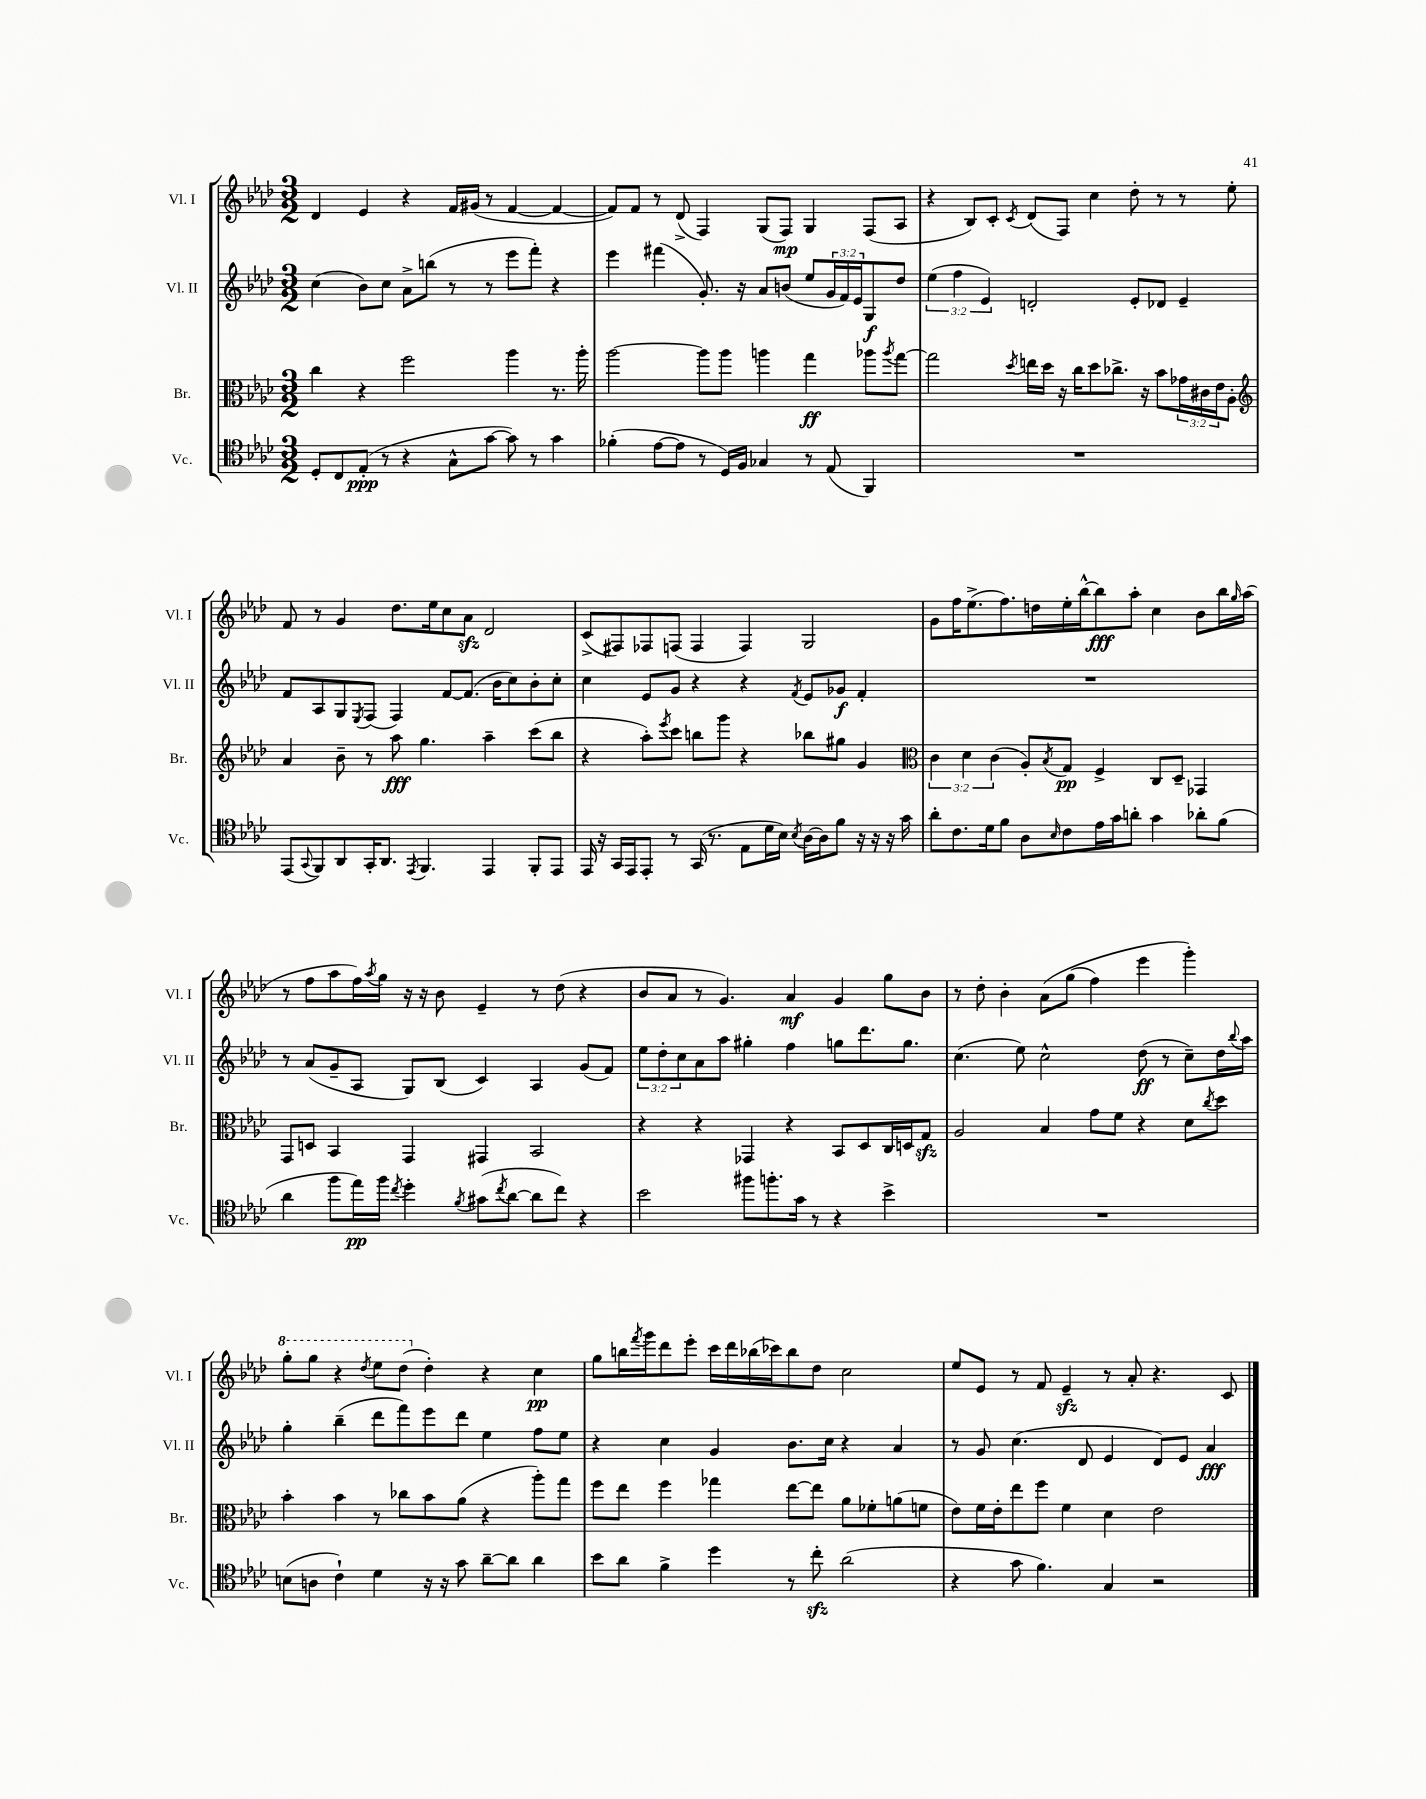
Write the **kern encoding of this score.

**kern	**kern	**kern	**kern
*staff4	*staff3	*staff2	*staff1
*clefC4	*clefC3	*clefG2	*clefG2
*k[b-e-a-d-]	*k[b-e-a-d-]	*k[b-e-a-d-]	*k[b-e-a-d-]
*M3/2	*M3/2	*M3/2	*M3/2
8D-'	4cc	(4cc	4d-
8C	.	.	.
(8E-'	4r	8b-)	4e-
8r	.	8cc	.
4r	2ff	8a-^	4r
.	.	(8bb	.
8G^^	.	8r	16f
.	.	.	(16g#
[8g	.	8r	8r
8g])	4aa-	8eee-	[4f
8r	.	8fff')	.
4g	8.r	4r	4f_
.	16aa-'	.	.
=	=	=	=
(4f-'	[2aa-	4eee-	8f])
.	.	.	8f
[8e-	.	(4fff#	8r
8e-]	.	.	(8d-^
8r	8aa-]	8.g')	4F)
16D-)	8aa-	.	.
16F	.	16r	.
4G-	4aa	8a-	(8G
.	.	(8b	8F)
8r	4gg	8ee-	4G
(8E-	.	24g	.
.	.	24f)	.
.	.	24e-	.
4FF)	8aa-	8G	(8F
.	8qaa-	.	.
.	[8gg	8dd-	8A-
=	=	=	=
1.r	2gg]	(6ee-	4r
.	.	6ff	.
.	.	.	8B-)
.	.	6e-)	.
.	.	.	8c'
.	8qdd-	.	8qc
.	16ee	2d'	(8d-
.	16dd-	.	.
.	16r	.	8F)
.	16cc	.	.
.	8dd-	.	4cc
.	8.cc-^	.	.
.	.	8e-'	8dd-'
.	16r	.	.
.	8b-	8d-	8r
.	24g-	4e-~	8r
.	24c#	.	.
.	24e-	.	.
.	8A-'	.	8ee-'
=	=	=	=
*	*clefG2	*	*
(8EE-	4a-	8f	8f
8qqGG	.	.	.
8FF)	.	8A-	8r
8AA-	8b-~	8G	4g
.	.	8qE-	.
16GG'	8r	(8F	.
8.AA-	.	.	.
.	8aa-	4F)	8.dd-
8qEE-	.	.	.
4.FF	4.gg	.	.
.	.	.	16ee-
.	.	[8f	8cc
.	.	(8.f]	8a-
4EE-	4aa-~	.	2d-
.	.	16b-	.
.	.	8cc)	.
8FF'	(8ccc	8b-'	.
8EE-	8bb-	8cc'	.
=	=	=	=
16EE-	4r	4cc	(8c^
16r	.	.	.
16GG	.	.	8F#)
16EE-	.	.	.
8EE-'	8aa-')	8e-	8F-
.	8qeee-	.	.
8r	8ccc	8g	(8F
(16GG	8bb	4r	4F
8.r	.	.	.
.	8ggg	.	.
8E-	4r	4r	4F)
16d-	.	.	.
16B-)	.	.	.
8qB-	.	8qf	.
[16A-	8bb-	8e-	2G
16A-]	.	.	.
8f	8gg#	8g-	.
16r	4g	4f'	.
16r	.	.	.
16r	.	.	.
16g	.	.	.
=	=	=	=
*	*clefC3	*	*
8a-'	6c	1.r	8g
8.c	.	.	16ff
.	6d-	.	.
.	.	.	(8.ee-^
16d-	.	.	.
.	(6c	.	.
8f	.	.	8.ff)
8A-	8A-')	.	.
.	.	.	16dd
16qqB-	8qB-	.	.
8c	8G	.	16ee-'
.	.	.	[16bb-^^
16e-	4F^	.	8bb-]
16g	.	.	.
8a'	.	.	8aa-'
4g	8C	.	4cc
.	8D-~	.	.
8a-'	4GG-	.	8b-
(8f	.	.	16bb-
.	.	.	16qqgg
.	.	.	(16aa-
=	=	=	=
4a-	8GG	8r	8r
.	8D	(8a-	8ff
8ff	4BB-	8g~	8aa-
16ee-)	.	8A-	16ff)
.	.	.	8qaa-
16ff	.	.	16gg
8qcc	.	.	.
4dd-'	4GG	8G)	16r
.	.	.	16r
.	.	(8B-	8b-
8qf	.	.	.
(8g#	4GG#	4c)	4e-~
8qcc	.	.	.
[8a-	.	.	.
8a-]	2BB-	4A-	8r
8cc)	.	.	(8dd-
4r	.	(8g	4r
.	.	8f)	.
=	=	=	=
2b-	4r	12ee-	8b-
.	.	12dd-'	.
.	.	.	8a-
.	.	12cc	.
.	4r	8a-	8r
.	.	8aa-	4.g)
8ff#	4GG-	4gg#'	.
8.ff'	.	.	.
.	4r	4ff	4a-
16g	.	.	.
8r	.	.	.
4r	8BB-	8gg	4g
.	8D-	8.ddd-	.
4b-^	16C	.	8gg
.	16D	8.gg	.
.	8G	.	8b-
=	=	=	=
1.r	2A-	(4.cc	8r
.	.	.	8dd-'
.	.	.	4b-'
.	.	8ee-)	.
.	4B-	2cc^^	&(8a-
.	.	.	(8gg
.	8g	.	4ff)
.	8f	.	.
.	4r	(8dd-	4eee-
.	.	8r	.
.	8d-	8cc~)	4ggg'&)
.	8qcc	.	.
.	8dd-	16dd-	.
.	.	8qqbb-	.
.	.	16aa-	.
=	=	=	=
(8B	4b-'	4gg'	8ggg'
8A	.	.	8ggg
4c`)	4b-	(4bb-~	4r
.	.	.	8qddd-
4d-	8r	8ddd-	8eee-
.	8cc-	8fff)	(8ddd-
16r	8b-	8eee-	4dd-')
16r	.	.	.
8g	(8a-	8ddd-	.
[8a-~	4r	4ee-	4r
8a-]	.	.	.
4a-	8aa-')	8ff	4cc
.	8gg	8ee-	.
=	=	=	=
8b-	8ff	4r	8gg
8a-	8ee-	.	16bb
.	.	.	8qfff
.	.	.	16ggg
4f^	4ff	4cc	8ddd-
.	.	.	8eee-'
4dd-	4gg-	4g	16ccc
.	.	.	16ddd-
.	.	.	(16bb-
.	.	.	16ccc-)
8r	[8ee-	8.b-	8bb-
8cc'	8ee-]	.	8dd-
.	.	16cc	.
(2a-	8a-	4r	2cc
.	8f-'	.	.
.	(8a	4a-	.
.	8f	.	.
=	=	=	=
4r	8e-)	8r	8ee-
.	16f	8g	8e-
.	16e-'	.	.
8g	8ee-	(4.cc	8r
4.f)	8ff	.	8f
.	4f	.	4e-~
.	.	8d-	.
4G	4d-	4e-	8r
.	.	.	8a-'
2r	2e-	8d-)	4.r
.	.	8e-	.
.	.	4a-	.
.	.	.	8c
==	==	==	==
*-	*-	*-	*-
